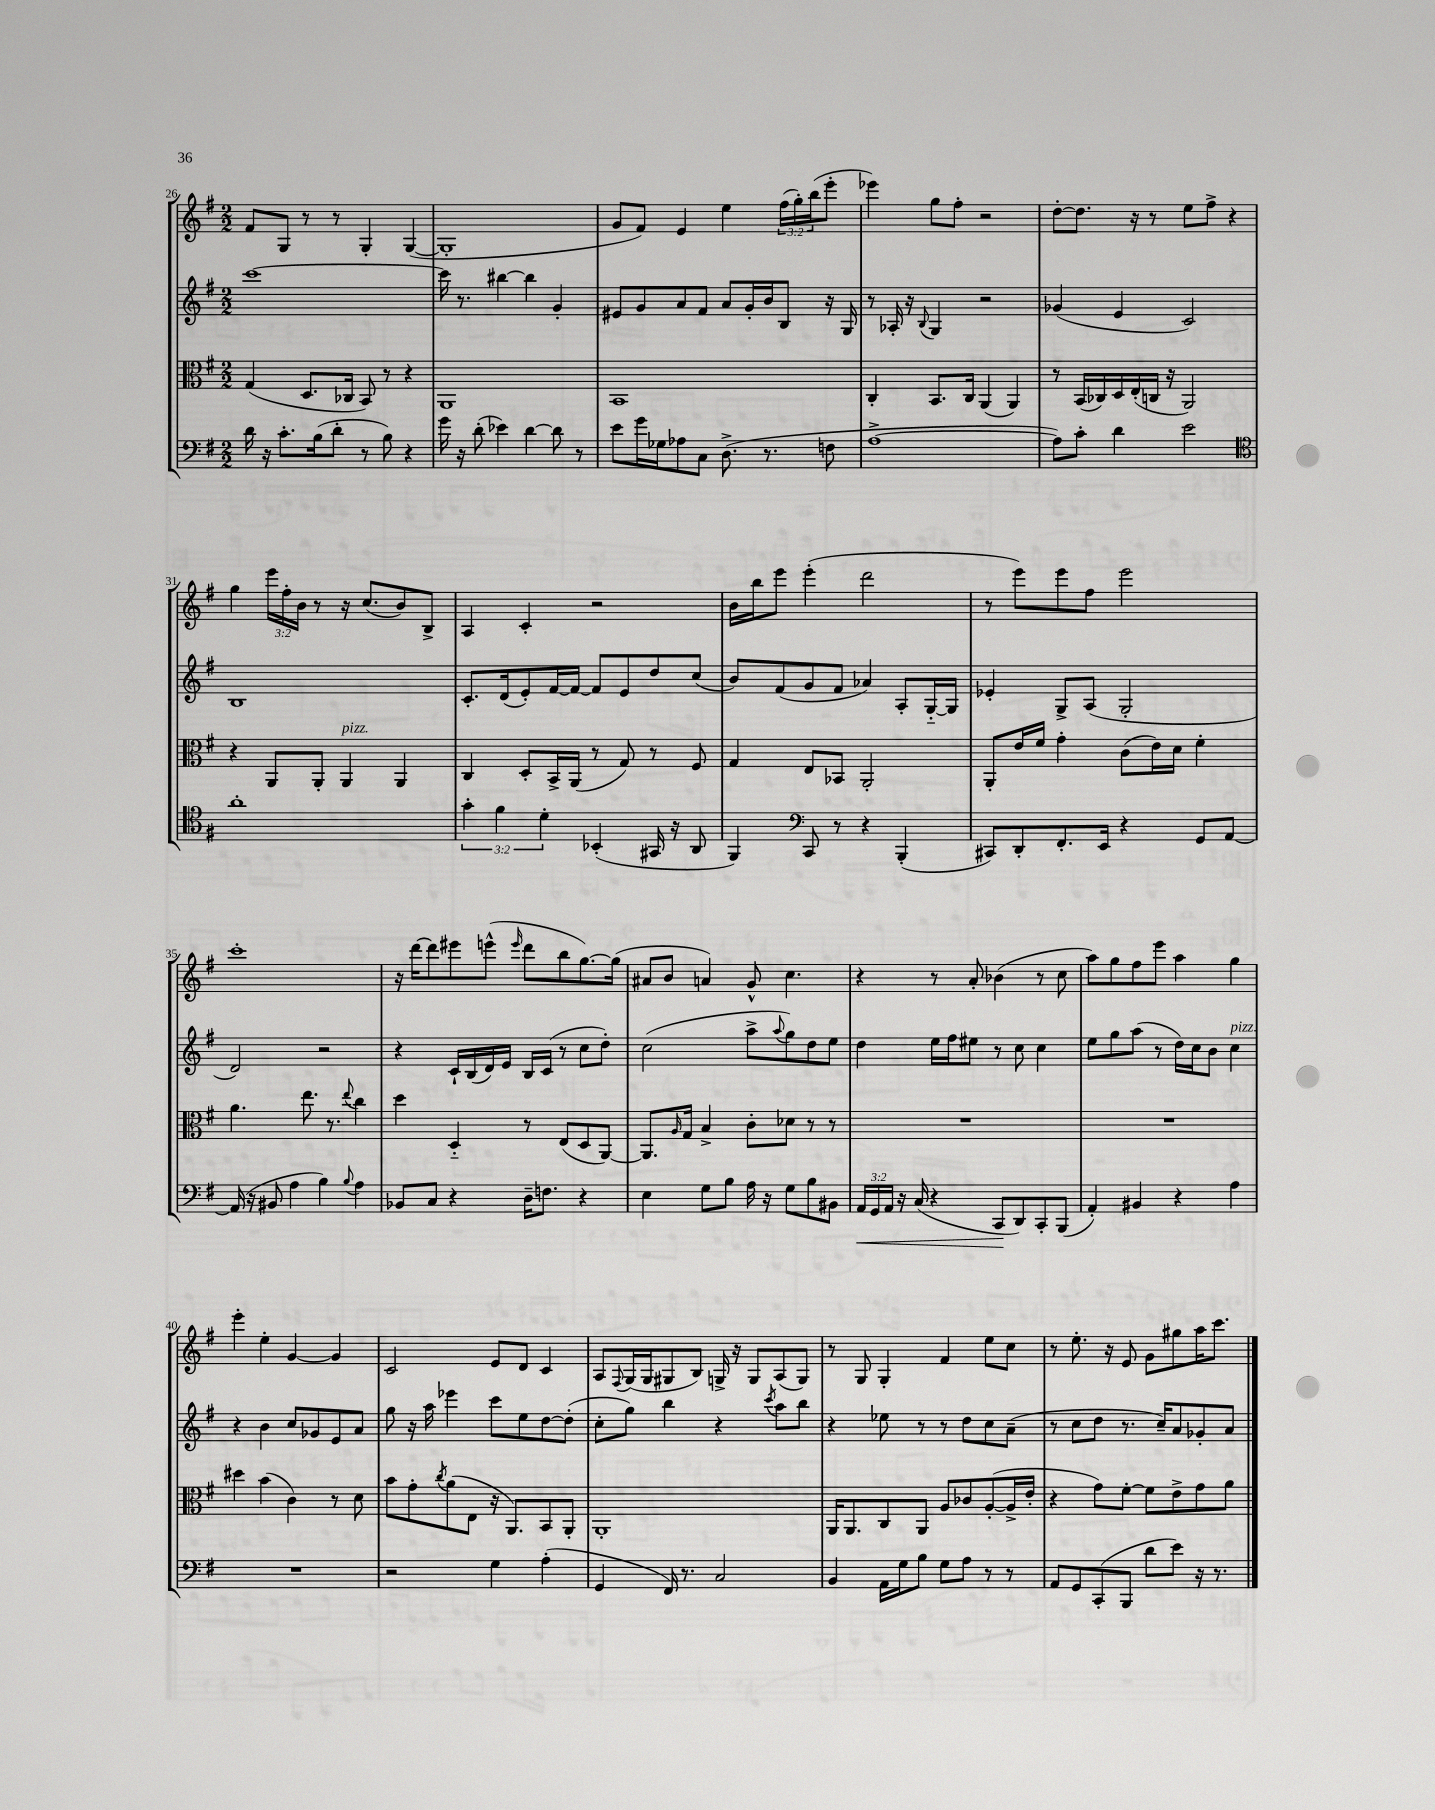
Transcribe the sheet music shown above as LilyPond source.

<<
\new StaffGroup <<
\new Staff = "s0" {
    \clef treble \key g \major \numericTimeSignature \time 2/2 \override Staff.TupletNumber.text = #tuplet-number::calc-fraction-text
    fis'8 g8 r8 r8 g4-. g4~( |
    g1-. |
    g'8 fis'8) e'4 e''4 \tuplet 3/2 { fis''16( g''16-.) b''16( } e'''8-. |
    ees'''4) g''8 fis''8-. r2 |
    d''8~-. d''8. r16 r8 e''8 fis''8-> r4 |
    g''4 \tuplet 3/2 { e'''16 fis''16-. b'16 } r8 r16 c''8.( b'8) b8-> |
    a4 c'4-. r2 |
    b'16 b''16 e'''8 e'''4-.( d'''2 |
    r8 e'''8) e'''8 fis''8 e'''2 |
    c'''1-. |
    r16 d'''16~ d'''8 eis'''8 e'''8-^( \grace { e'''16 } d'''8 b''8 g''8.~) g''16( |
    ais'8 b'8 a'4) g'8-^ c''4. |
    r4 r8 a'8-. bes'4( r8 c''8 |
    a''8) g''8 fis''8 e'''8 a''4 g''4 |
    e'''4-. e''4-. g'4~ g'4 |
    c'2 e'8 d'8 c'4 |
    a8 \appoggiatura { fis8 } g16( g16 gis8 b8) g16-> r16 g8 a8( g8) |
    r8 g8 g4-. fis'4 e''8 c''8 |
    r8 e''8.-. r16 e'8 g'8 gis''8 a''16 c'''8. \bar "|." |
}
\new Staff = "s1" {
    \clef treble \key g \major \numericTimeSignature \time 2/2
    c'''1~ |
    c'''16 r8. bis''4~ bis''4 g'4-. |
    eis'8 g'8 a'8 fis'8 a'8 g'16-. b'16 b8 r16 g16 |
    r8 aes16-. r16 \appoggiatura { b8 } g4 r2 |
    ges'4( e'4 c'2) |
    b1 |
    c'8.-. d'16( e'8-.) fis'16~ fis'16~ fis'8 e'8 d''8 c''8( |
    b'8) fis'8( g'8 fis'8 aes'4) a8-. g16~-_ g16 |
    ees'4-. g8-> a8( g2-. |
    d'2) r2 |
    r4 c'16-! b16( d'16) e'16 b16 c'16( r8 c''8 d''8-.) |
    c''2( a''8-> \appoggiatura { a''8 } g''8) d''8 e''8 |
    d''4 e''16 fis''16 eis''8 r8 c''8 c''4 |
    e''8 g''8 a''8( r8 d''16) c''16 b'8 c''4^\markup { \italic "pizz." } |
    r4 b'4 c''8 ges'8 e'8 a'8 |
    g''8 r16 a''16 ees'''4 c'''8 e''8 d''8~ d''8-.( |
    c''8-. g''8) b''4 r4 \acciaccatura { c'''8 } a''8 b''8 |
    r4 ees''8 r8 r8 d''8 c''8 a'8--( |
    r8 c''8 d''8 r8. c''16--) a'8 ges'8-. a'8 \bar "|." |
}
\new Staff = "s2" {
    \clef alto \key g \major \numericTimeSignature \time 2/2
    g4( d8. ces16 b,8) r8 r4 |
    a,1 |
    b,1 |
    c4-. b,8. c16 a,4( a,4) |
    r8 b,16( ces16) d16 e16-.( c16 r16 a,2) |
    r4 a,8 a,8-. a,4^\markup { \italic "pizz." } a,4 |
    c4 d8-. b,16-> a,16( r8 g8) r8 fis8 |
    g4 e8 bes,8 a,2-. |
    a,8-. e'16 fis'16 g'4-. c'8( e'16) d'16 fis'4-. |
    a'4. e''8. r8. \appoggiatura { e''8 } c''4 |
    d''4 d4-_ r8 e8( d8 a,8~) |
    a,8. \grace { a16 } g16 b4-> c'8-. des'8 r8 r8 |
    R1 |
    R1 |
    dis''4 b'4( c'4) r8 d'8 |
    b'8 g'8-. \acciaccatura { c''8 } a'8( e8 r16 a,8.) b,8 a,8-. |
    a,1-. |
    a,16 a,8. c8 a,8 a8 ces'8 a8~-.( a16-> e'16-. |
    r4 g'8) fis'8~-. fis'8 e'8-> g'8 a'8 \bar "|." |
}
\new Staff = "s3" {
    \clef bass \key g \major \numericTimeSignature \time 2/2 \override Staff.TupletNumber.text = #tuplet-number::calc-fraction-text
    d'16 r16 c'8.-. b16( d'8-. r8 b8) r4 |
    g'16 r16 d'8-.( ees'4) d'4~ d'8 r8 |
    e'8 g'16 ges16 aes8 c8 d8.->( r8. f8 |
    a1~-> |
    a8) c'8-. d'4 e'2 |
    \clef tenor a'1-. |
    \tuplet 3/2 { g'4-. fis'4 d'4-. } bes,4-.( gis,16 r16 a,8 |
    fis,4) \clef bass c,8 r8 r4 b,,4-.( |
    cis,8) d,8-. fis,8.-. e,16 r4 g,8 a,8~ |
    a,16( r16 bis,8 a4 b4) \appoggiatura { b8 } a4 |
    bes,8 c8 r4 d16-- f8. r4 |
    e4 g8 b8 a16 r16 g8 b8 bis,8 |
    \tuplet 3/2 { a,16\< g,16 a,16 } r16 c16( r4 c,8\! d,8) c,8-. b,,8( |
    a,4-.) bis,4 r4 a4 |
    R1 |
    r2 g4 a4-.( |
    g,4 fis,16) r8. c2 |
    b,4 a,16 g16 b8 g8 a8 r8 r8 |
    a,8 g,8 c,8-.( b,,8 d'8 e'8) r16 r8. \bar "|." |
}
>>
>>
\layout { \context { \Score currentBarNumber = #26 } }
